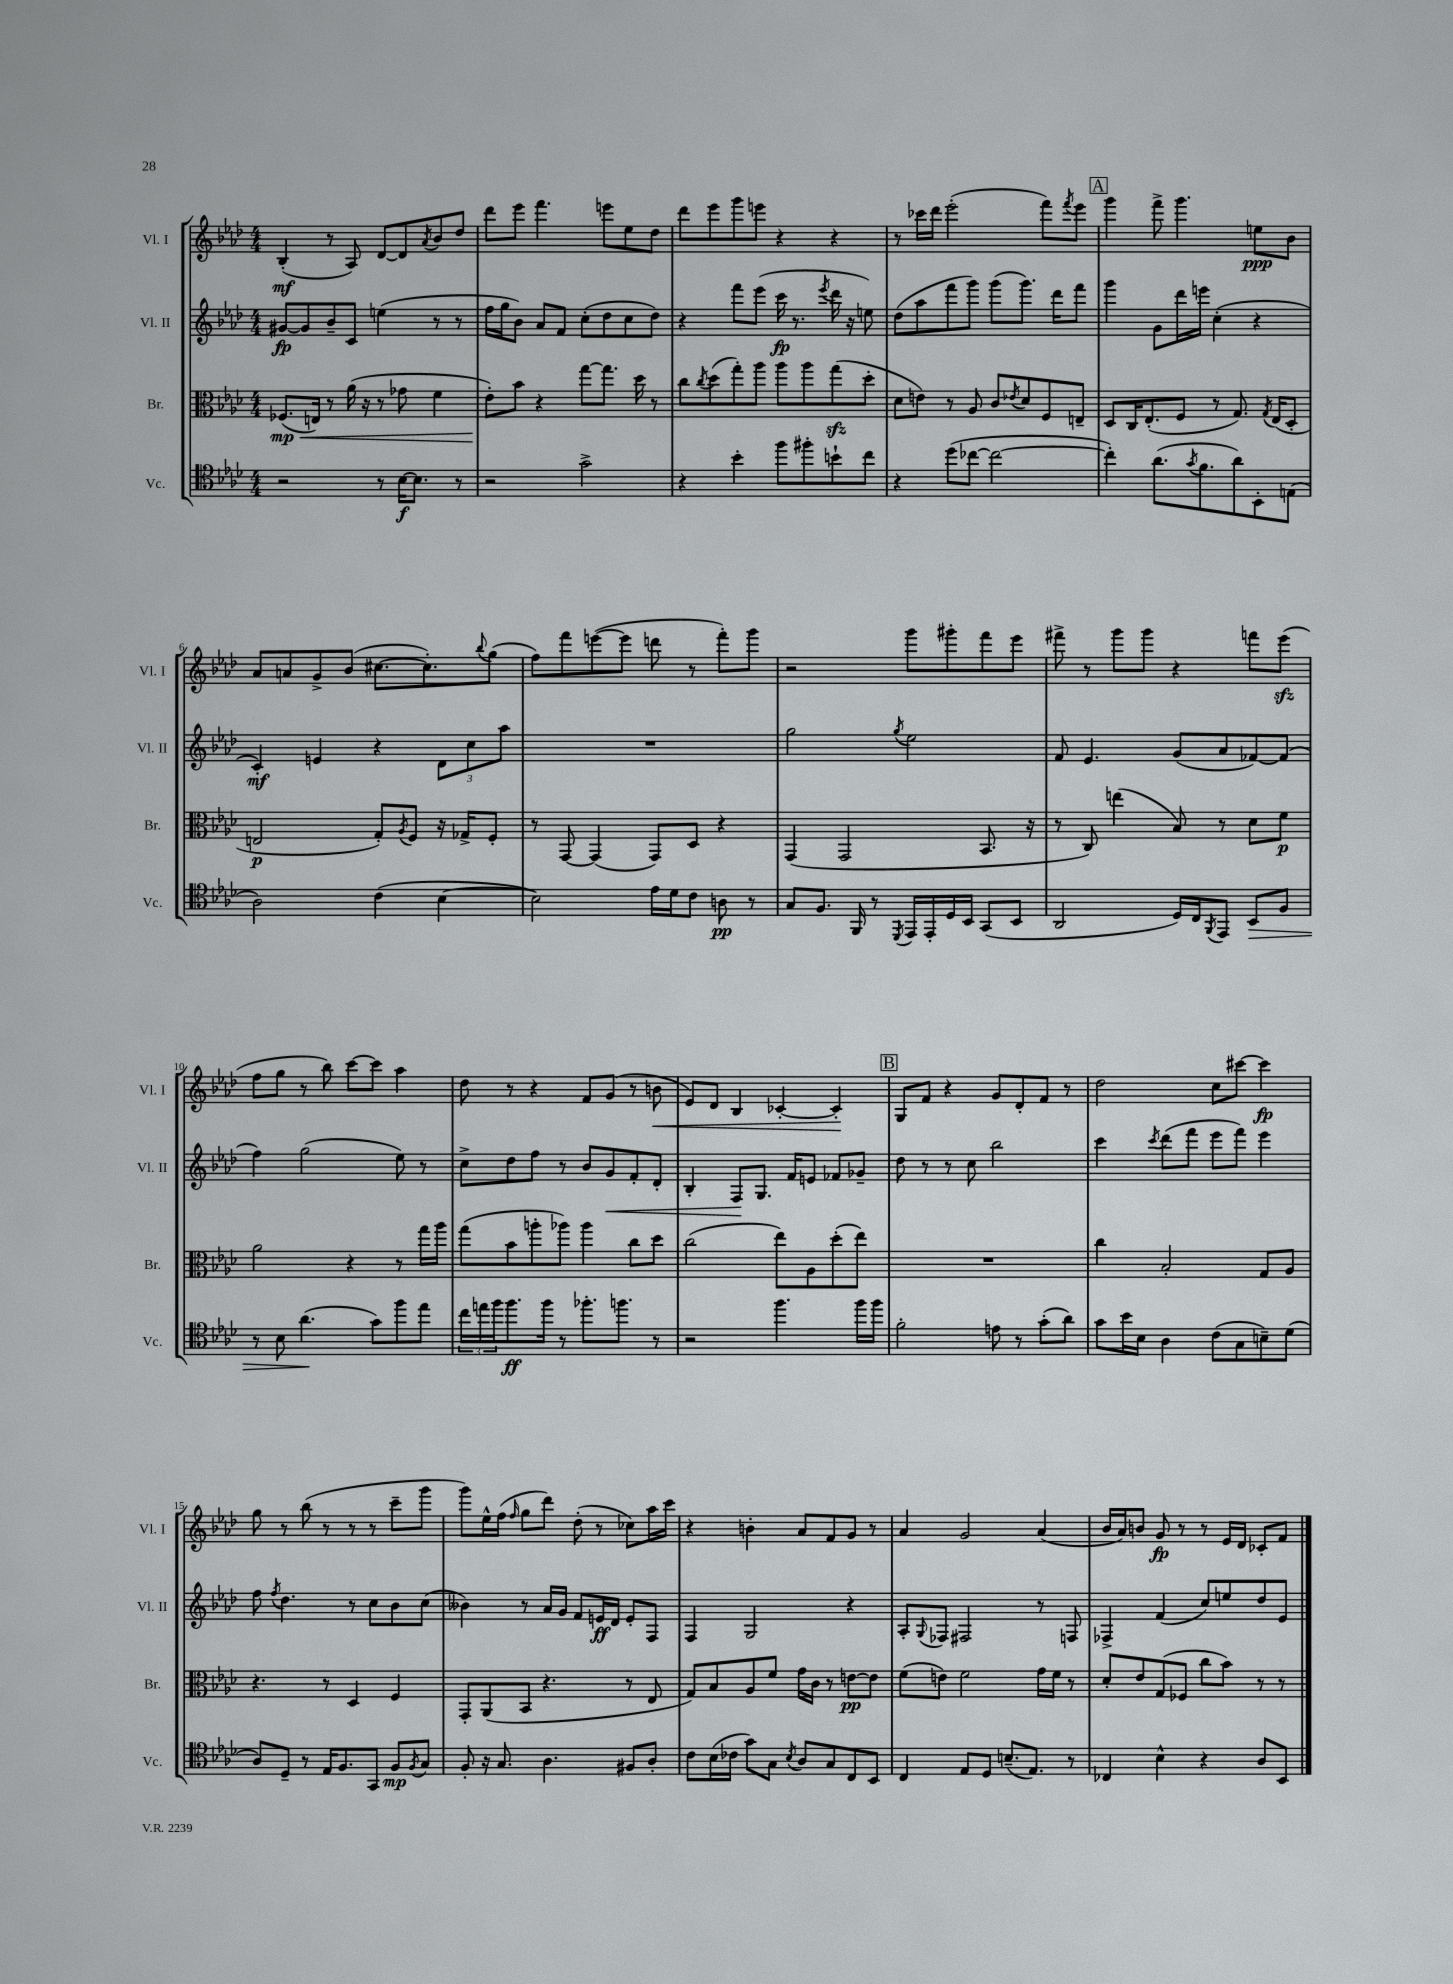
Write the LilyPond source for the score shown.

<<
\new StaffGroup <<
\new Staff = "s0" \with { instrumentName = "Vl. I" shortInstrumentName = "Vl. I" } {
    \clef treble \key aes \major \numericTimeSignature \time 4/4
    bes4-.\mf( r8 aes8) des'8~ des'8 \acciaccatura { aes'8 } bes'8 des''8 |
    des'''8 ees'''8 f'''4. e'''8 ees''8 des''8 |
    des'''8 ees'''8 g'''8 e'''8 r4 r4 |
    r8 ces'''16 des'''16 ees'''2-.( f'''8) \acciaccatura { f'''8 } ees'''8 |
    \mark \markup { \box "A" } g'''4 f'''8-> g'''4. e''8\ppp bes'8 |
    aes'8 a'8 g'8-> bes'8( cis''8.~ cis''8.-.) \appoggiatura { bes''8 } g''8( |
    f''8) f'''8 e'''8~( e'''8 d'''8 r8 f'''8-.) g'''8 |
    r2 g'''8 gis'''8-. f'''8 ees'''8 |
    fis'''8-> r8 g'''8 g'''8 r4 f'''8 ees'''8\sfz( |
    f''8 g''8 r8 bes''8) c'''8~ c'''8 aes''4 |
    des''8 r8 r4 f'8 g'8( r8 b'8\< |
    ees'8) des'8 bes4 ces'4~-. ces'4-.\! |
    \mark \markup { \box "B" } g8 f'8 r4 g'8 des'8-. f'8 r8 |
    des''2 c''8 cis'''8~ cis'''4\fp |
    g''8 r8 bes''8( r8 r8 r8 c'''8-- g'''8 |
    g'''8) ees''16-^ f''16( \grace { f''16 } g''8 des'''8) des''8-.( r8 ces''8) aes''16 c'''16 |
    r4 b'4-. aes'8 f'8 g'8 r8 |
    aes'4 g'2 aes'4( |
    bes'16 aes'16) b'8 g'8\fp r8 r8 ees'16 des'16 ces'8-. f'8 \bar "|." |
}
\new Staff = "s1" \with { instrumentName = "Vl. II" shortInstrumentName = "Vl. II" } {
    \clef treble \key aes \major \numericTimeSignature \time 4/4
    gis'8~\fp gis'8 bes'8-- c'8 e''4( r8 r8 |
    f''16 g''16 bes'8) aes'8 f'8 c''8-.( des''8 c''8 des''8) |
    r4 f'''8 ees'''8( c'''16\fp r8. \acciaccatura { ees'''8 } des'''16 r16 e''8) |
    des''8( aes''8 f'''8 g'''8) g'''8( g'''8.) des'''16 f'''8 |
    \mark \markup { \box "A" } g'''4 g'8 des'''16 e'''16 c''4-.( r4 |
    c'4-.\mf) e'4 r4 \tuplet 3/2 { des'8 c''8 aes''8 } |
    R1 |
    g''2 \acciaccatura { g''8 } ees''2 |
    f'8 ees'4. g'8( aes'8 fes'8~) fes'8( |
    f''4) g''2( ees''8) r8 |
    c''8-> des''8 f''8 r8 bes'8 g'8\< f'8-. des'8-. |
    bes4-. f8\! g8. f'16 e'8 fes'8 ges'8-- |
    \mark \markup { \box "B" } des''8 r8 r8 c''8 bes''2 |
    c'''4 \acciaccatura { c'''8 } des'''8( f'''8 ees'''8 f'''8) ees'''4 |
    f''8 \acciaccatura { f''8 } des''4. r8 c''8 bes'8 c''8( |
    beses'4) r8 aes'16 g'16 f'8 e'16\ff des'16 e'8-. f8 |
    f4 g2 r4 |
    aes8-. \appoggiatura { g8 } fes8 fis2 r8 f8 |
    fes4-> f'4( c''8) e''8 des''8 ees'8 \bar "|." |
}
\new Staff = "s2" \with { instrumentName = "Br." shortInstrumentName = "Br." } {
    \clef alto \key aes \major \numericTimeSignature \time 4/4
    fes8.\mp\<( e16) r8 aes'16( r16 r8 ges'8 f'4 |
    ees'8-.\!) bes'8 r4 g''8~ g''8. des''16 r8 |
    c''8 \acciaccatura { c''8 } des''8( g''8-.) aes''8 aes''8 aes''8 g''8\sfz( des''8-. |
    des'8 e'8) r8 aes8 c'8 \acciaccatura { ees'8 } des'8 f8 e8-- |
    \mark \markup { \box "A" } des8 c16 ees8.-.( f8 r8 g8.) \acciaccatura { g8 } ees16( des8-. |
    e2\p g8-.) \acciaccatura { aes8 } f8 r16 ges16-> f8-. |
    r8 g,8~ g,4( g,8) des8 r4 |
    g,4( g,2 bes,8. r16 |
    r8 c8) e''4( bes8) r8 des'8 f'8\p |
    aes'2 r4 r8 g''16 aes''16 |
    g''8( bes'8 a''8-. aes''8) aes''4 c''8 des''8 |
    c''2( ees''8) aes8 des''8-.( ees''8) |
    \mark \markup { \box "B" } R1 |
    c''4 bes2-. g8 aes8 |
    r4. r8 des4 f4 |
    g,8-. aes,8( bes,8 r4. r8 ees8 |
    g8) bes8 aes8 f'8 g'16 c'16 r8 e'8~\pp e'8 |
    f'8( e'8) f'2 g'16 f'16 r8 |
    des'8-. ees'8 g8( fes8 c''8 bes'8) r8 r8 \bar "|." |
}
\new Staff = "s3" \with { instrumentName = "Vc." shortInstrumentName = "Vc." } {
    \clef tenor \key aes \major \numericTimeSignature \time 4/4
    r2 r8 bes16~\f bes8. r8 |
    r2 g'2-> |
    r4 bes'4-. f''8 fis''8-. b'8-! c''8 |
    r4 des''8( ces''8~ ces''2~ |
    \mark \markup { \box "A" } ces''4-.) aes'8.( \acciaccatura { g'8 } f'8. aes'8) bes,8-. e8( |
    aes2) c'4( bes4~ |
    bes2) ees'16 des'16 c'8 a8\pp r8 |
    g8 f8. f,16 r8 \acciaccatura { des,8 } ees,16 ees,16-. des16 bes,16 g,8( bes,8 |
    aes,2 des16) c16 \acciaccatura { f,8 } ees,8 bes,8\> f8 |
    r8 bes8 aes'4.\!( g'8) f''8 ees''8 |
    \tuplet 3/2 { c''16 e''16 f''16 } f''8.\ff f''16 r8 fes''8.-. f''8. r8 |
    r2 f''4. f''16 f''16 |
    \mark \markup { \box "B" } f'2-. e'8 r8 g'8-.( aes'8) |
    g'8 bes'16 bes16 aes4 c'8( g8 b8--) des'8( |
    aes8) des8-- r8 ees16 f8. g,8 f8\mp \acciaccatura { f8 } g8 |
    f8-. r16 g8. aes4. fis8 aes8-. |
    c'8 bes16( ces'16 g'8) g8 \acciaccatura { bes8 } aes8 g8 c8 bes,8 |
    c4 ees8 des8 b8.--( ees8.) r8 |
    ces4 bes4-^ r4 aes8 bes,8 \bar "|." |
}
>>
>>
